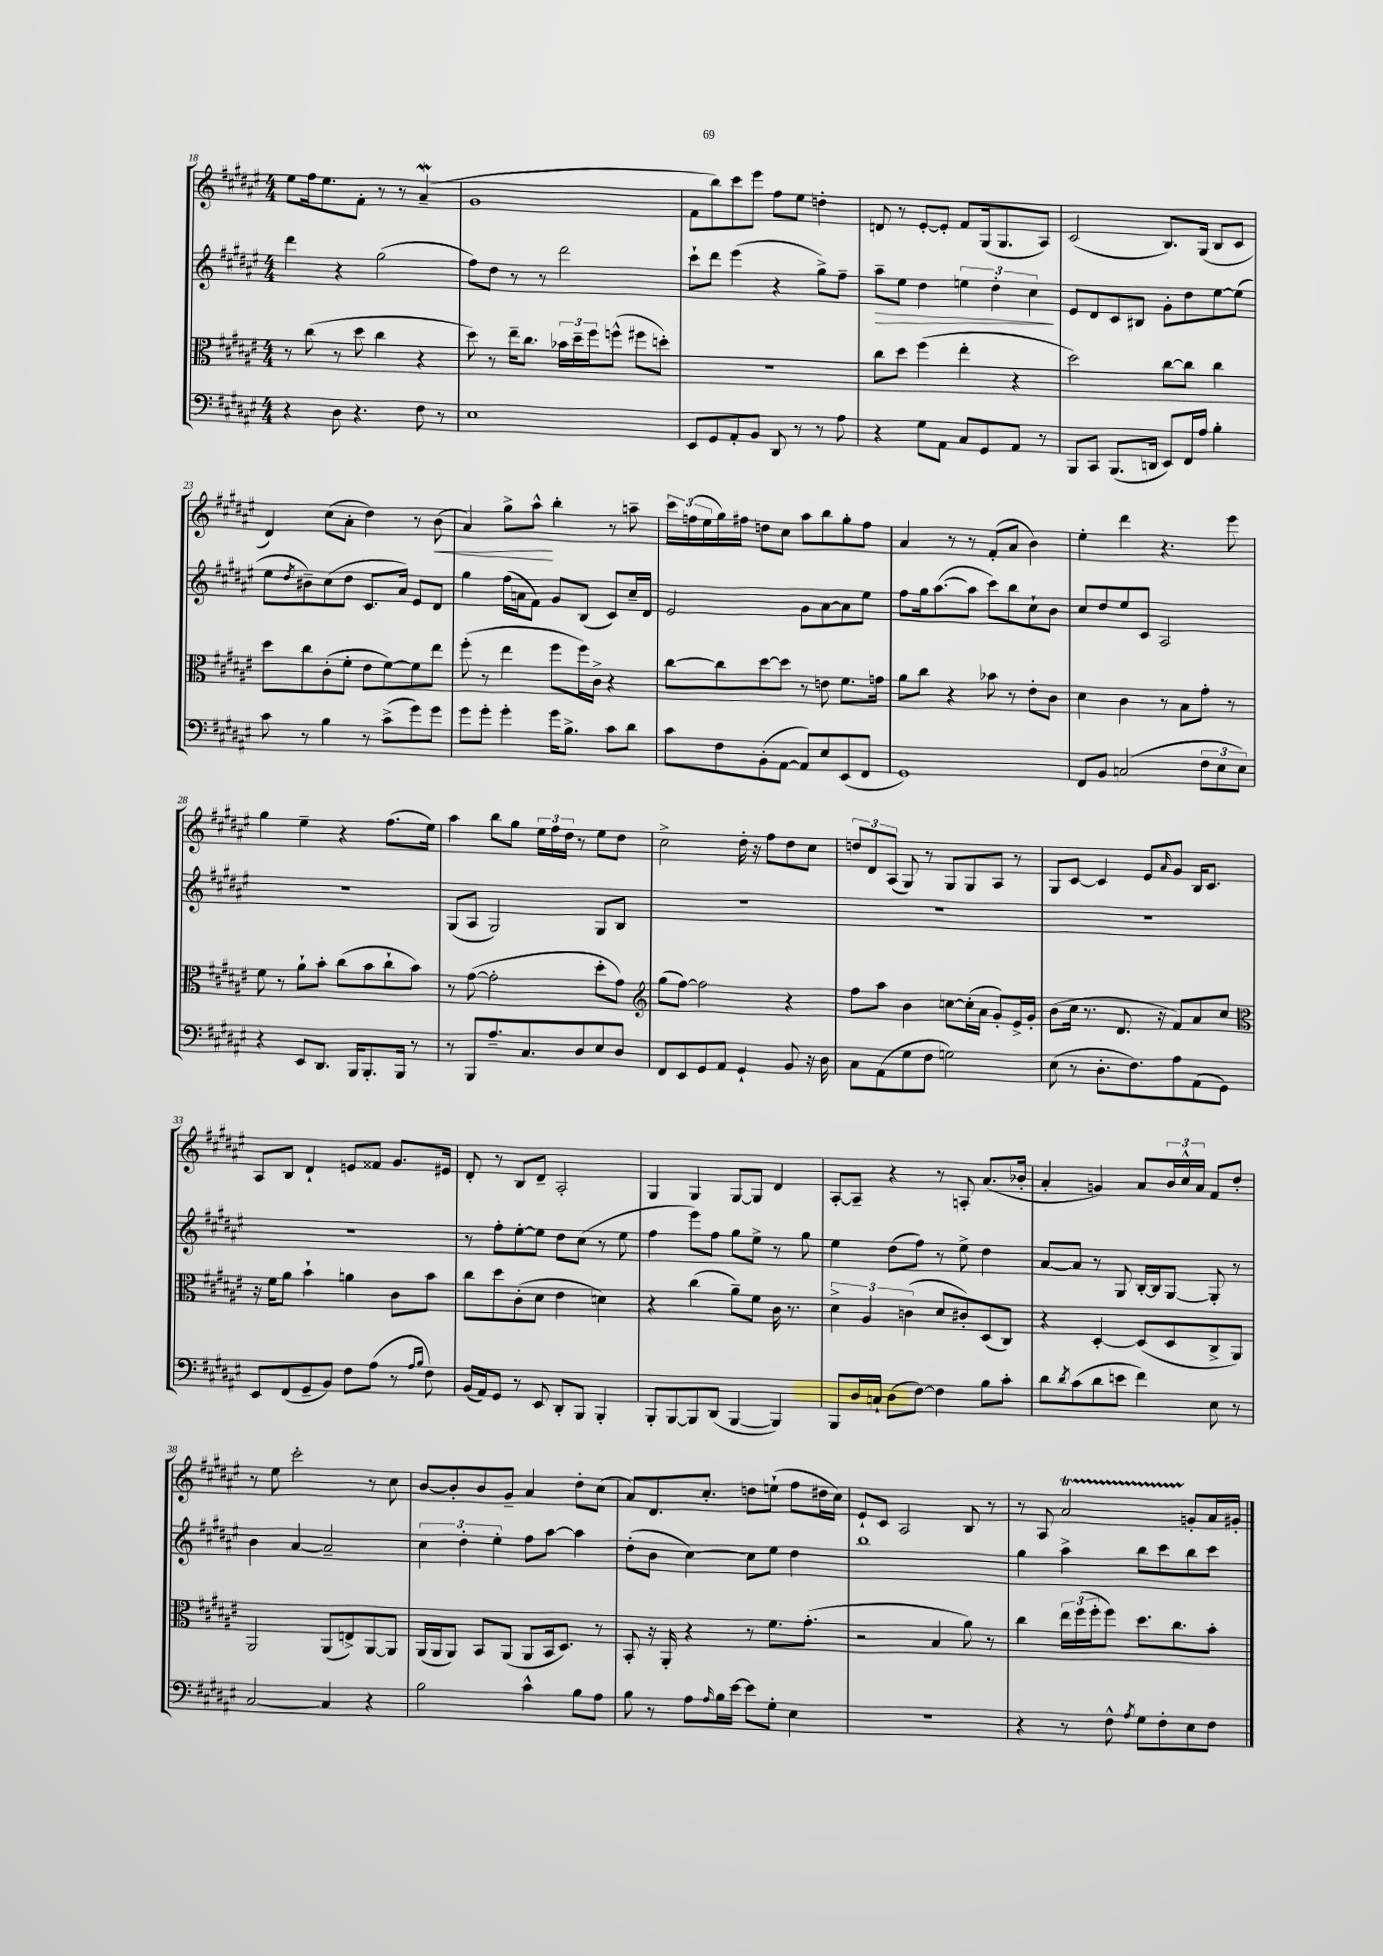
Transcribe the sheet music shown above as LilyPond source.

<<
\new StaffGroup <<
\new Staff = "s0" {
    \clef treble \key fis \major \numericTimeSignature \time 4/4
    eis''8 fis''16 eis''8. fis'8-. r8 r8 ais'4--\mordent( |
    gis'1 |
    fis'8 b''8) cis'''8 eis'''8 fis''8 eis''8 d''4-. |
    d'8 r8 eis'8~-. eis'8-. fis'8 gis16( gis8. ais8) |
    cis'2( b8.) gis16( b8 cis'8 |
    dis'4) cis''8( ais'8-. dis''4) r8 b'8\<( |
    ais'4) gis''8-> ais''8-^\! b''4-. r8 a''8-- |
    \tuplet 3/2 { cis'''16 f''16( eis''16 } gis''16) fis''16 d''8 cis''8 ais''8 b''8 gis''8-. fis''8 |
    ais'4 r8 r8 fis'8-.( ais'8 b'4) |
    eis''4-. dis'''4 r4. eis'''8 |
    gis''4 eis''4-- r4 fis''8.( eis''16) |
    ais''4 b''8 gis''8 \tuplet 3/2 { eis''16 fis''16 dis''16 } r8 eis''8 dis''8 |
    cis''2-> dis''16-. r16 fis''8 dis''8 cis''8 |
    \tuplet 3/2 { d''8 dis'8 ais8( } gis8) r8 gis8 gis8 ais8 r8 |
    gis8 cis'8~ cis'4 eis'8 \grace { ais'16 } gis'8 b16 cis'8. |
    ais8 b8 dis'4-! e'8 fisis'8 gis'8. eis'16 |
    dis'8-. r8 b8 dis'8-- ais2-. |
    gis4 gis4 gis8~ gis8 dis'4 |
    ais8~-. ais8-- r4 r8 a8-. ais'8.( bes'16-. |
    ais'4-. g'4) ais'8 \tuplet 3/2 { b'16 cis''16-^ ais'16 } fis'8 dis''8-. |
    r8 eis''8 cis'''2-. r8 cis''8 |
    b'8~ b'8-. b'8 gis'8-- ais'4 dis''8-. cis''8( |
    ais'8) dis'8. cis''8.-. d''8 e''8-!( fis''8 dis''16 cis''16) |
    eis'8-! cis'8 ais2 b8 r8 |
    r8 ais8 ais'2\startTrillSpan g'8-.\stopTrillSpan ais'16 gis'16-. \bar "|." |
}
\new Staff = "s1" {
    \clef treble \key fis \major \numericTimeSignature \time 4/4
    dis'''4 r4 gis''2( |
    fis''8) dis''8 r8 r8 dis'''2 |
    cis'''8-! dis'''8 eis'''4( r4 gis''8->) fis''8-- |
    ais''8--\> eis''8 dis''4 \tuplet 3/2 { e''4 dis''4-. cis''4\! } |
    eis'8 dis'8 cis'8 bis8 gis'8-. dis''8 eis''8~ eis''8( |
    eis''8 \acciaccatura { dis''8 } bis'8--) cis''8( dis''8 cis'8. ais'16) eis'8 dis'8 |
    gis''4 fis''16( a'16 fis'8) gis'8 b8( cis'8) cis''16-- dis'16 |
    eis'2 gis'8 ais'8~ ais'8 eis''8 |
    fis''8 gis''16 ais''8.~( ais''8 cis'''8) b''8 cis''8-! b'8 |
    cis''8 dis''8 eis''8 cis'8 ais2 |
    R1 |
    gis8( ais8 gis2) gis8 b8 |
    R1 |
    R1 |
    R1 |
    R1 |
    r8 fis''8-. eis''8~-. eis''8 dis''8 cis''8( r8 eis''8 |
    fis''4 eis'''8) fis''8 gis''8 eis''8-> r8 gis''8 |
    eis''4 dis''8( fis''8) r8 eis''8-> dis''4 |
    ais'8~ ais'8 r8 gis8 b16~-. b16 gis8~ gis8-. r8 |
    b'4 ais'4~ ais'2-- |
    \tuplet 3/2 { cis''4 dis''4-. eis''4-. } fis''8 ais''8~ ais''4 |
    dis''8-.( b'8 cis''4~) cis''8 eis''8 dis''4 |
    b''1 |
    gis''4 ais''4-> b''8 cis'''8 b''8 cis'''8 \bar "|." |
}
\new Staff = "s2" {
    \clef alto \key fis \major \numericTimeSignature \time 4/4
    r8 cis''8( r8 dis''8 cis''4 r4 |
    dis''8) r8 eis''16-- cis''8. \tuplet 3/2 { bes'16 dis''16-- fis''16 } f''8-^( fis''8 d''8-.) |
    R1 |
    cis''8 dis''8 fis''4( eis''4-. r4 |
    dis''2) cis''8~ cis''8 cis''4 |
    dis''8 cis''8 cis'8-.( fis'8-. eis'8 fis'8~) fis'8 eis''8 |
    fis''8-.( r8 eis''4 fis''8 fis''16) cis'16-> r4 |
    cis''8~ cis''8 dis''8~ dis''8 r8 e'8 fis'8. g'16 |
    ais'8 cis''8 r4 bes'8 r8 eis'8-. cis'8 |
    dis'4 cis'4 r8 b8 gis'8-. r8 |
    fis'8 r8 ais'8-! b'8-. cis''8( b'8 cis''8-! b'8) |
    r8 gis'8~( gis'2-. dis''8-. gis'8) |
    \clef treble gis''8( fis''8~) fis''2 r4 |
    fis''8 ais''8 b'4 c''8~ c''16-.( ais'16 gis'8-.) eis'16-> gis'16-. |
    b'8( cis''16 r8. dis'8. r16 fis'8) ais'8 cis''8 |
    \clef alto r16 fis'16 ais'8 b'4-! a'4 cis'8 b'8 |
    cis''8 dis''8 cis'8-.( dis'8 eis'4 d'4) |
    r4 cis''4( ais'8--) fis'8 cis'16 r8. |
    \tuplet 3/2 { dis'4-> ais4 c'4( } dis'8 cis'8-.) dis8( cis8) |
    r4 dis4~-. dis8( dis8 cis8-> ais,8) |
    ais,2 ais,8( e8->) ais,8~ ais,8 |
    ais,16( ais,16 ais,8) b,8 ais,8( ais,8 b,16 dis8.) r8 |
    b,8-. r16 ais,16-. r4 r8 fis'8. gis'8.-.( |
    r2 b4 ais'8) r8 |
    cis''4 \tuplet 3/2 { eis''16 fis''16( fis''16-. } fis''8) dis''8. cis''8. b'8-. \bar "|." |
}
\new Staff = "s3" {
    \clef bass \key fis \major \numericTimeSignature \time 4/4
    r4 dis8 r4. fis8 r8 |
    eis1 |
    eis,8 gis,8 ais,8-. b,8 dis,8 r8 r8 ais8 |
    r4 gis8 ais,8 cis8 gis,8 ais,8 r8 |
    b,,8 cis,8 b,,8.( d,16 eis,8) fis,16 ais16 b4-. |
    cis'8 r8 b4 r8 cis'8->( gis'8) gis'8 |
    gis'8 gis'8-. gis'4-. gis'16 b8.-> cis'8 dis'8 |
    cis'8 fis8 b,8-.( ais,8~ ais,8) eis8 eis,8( fis,8 |
    gis,1) |
    fis,8 b,8 c2( \tuplet 3/2 { fis8 eis8 eis8) } |
    r4 eis,8 dis,8. b,,16 b,,8.-. b,,16 r8 |
    r8 b,,8 ais8.-- cis8. dis8 eis8 dis8 |
    fis,8 eis,8 gis,8 ais,8 gis,4-! b,8 r16 dis16 |
    cis8 ais,8( gis8 fis8 g2) |
    eis8( r8 dis8.-. fis8.) ais8 ais,8( gis,8) |
    eis,8 fis,8( gis,8-- b,8) fis8 ais8( r8 \grace { ais16 b16 } fis8) |
    b,16( ais,16) gis,8 r8 eis,8 dis,8-. b,,8 b,,4-. |
    b,,8-. b,,8~ b,,8 dis,8( b,,4~ b,,4) |
    b,,8 dis16 c16-! dis8( fis8~) fis4 b8 cis'8-. |
    dis'8 \acciaccatura { dis'8 } cis'8( dis'8 e'8 fis'4) eis8 r8 |
    cis2~ cis4 r4 |
    b2 cis'4-^ b8 ais8 |
    b8 r8 ais8 \grace { ais16 } b16 eis'16~ eis'8 gis8-. eis4 |
    R1 |
    r4 r8 fis8-^ \acciaccatura { ais8 } gis8 fis8-. eis8 fis8 \bar "|." |
}
>>
>>
\layout { \context { \Score currentBarNumber = #18 } }
